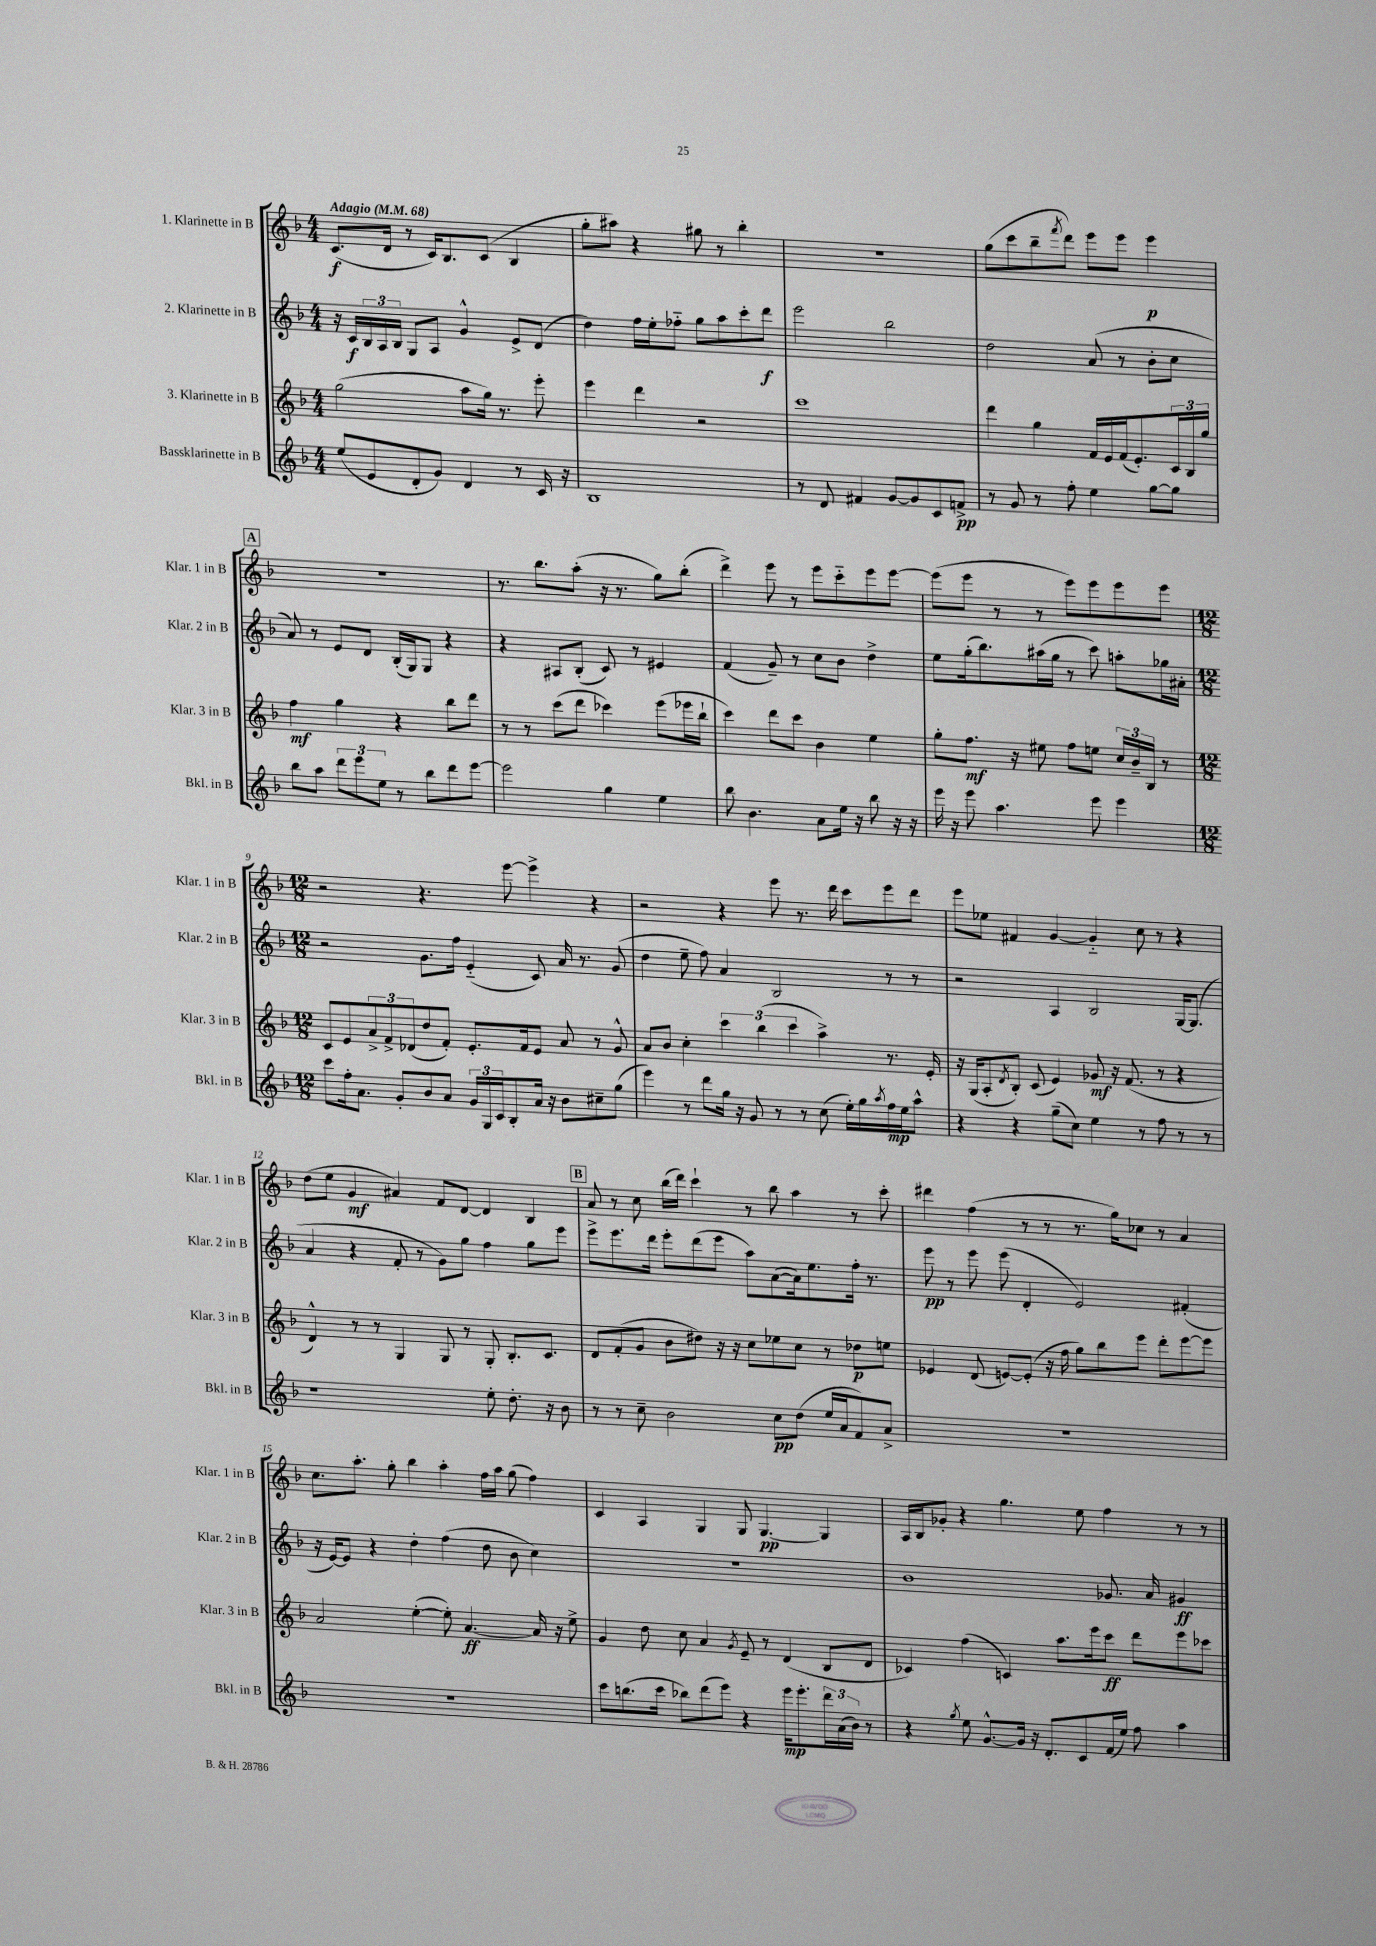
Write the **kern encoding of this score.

**kern	**kern	**kern	**kern
*staff4	*staff3	*staff2	*staff1
*clefG2	*clefG2	*clefG2	*clefG2
*k[b-]	*k[b-]	*k[b-]	*k[b-]
*M4/4	*M4/4	*M4/4	*M4/4
*MM68	*MM68	*MM68	*MM68
(8ee/L	(2gg\	16r	(8.c/L
.	.	16c/LL	.
8e/	.	24B-/	.
.	.	24A/	.
.	.	.	16d/Jk
.	.	24B-/JJ	.
8d'/	.	8G/L	8r
8g/J)	.	8A/J	16c/LK)
.	.	.	8.B-/
4d/	8aa\L	4g^^/	.
.	16gg\Jk)	.	(8c/J
.	8.r	.	.
8r	.	8e^/L	4B-/
16c/	8eee'\	(8d/J	.
16r	.	.	.
=	=	=	=
1B-	4eee\	4dd\)	8gg'\L
.	.	.	8aa#\J)
.	4ddd\	16ff\LL	4r
.	.	16ee'\J	.
.	.	8ff-'~\J	.
.	2r	8gg\L	8gg#\
.	.	8aa\	8r
.	.	8ccc'\	4bb-'\
.	.	8ddd\J	.
=	=	=	=
8r	1ccc	2eee\	1r
8d/	.	.	.
4f#/	.	.	.
[8g/L	.	2bb-\	.
8g/]	.	.	.
8c/	.	.	.
8f^/J	.	.	.
=	=	=	=
8r	4ddd\	2dd\	(8gg\L
8g/	.	.	8ccc\
8r	4gg\	.	8bb-~\
.	.	.	8qfff/
8ff'\	.	.	8ddd\J)
4ee\	16f/LL	(8a/	8eee\L
.	16e/	.	.
.	(16f/J	8r	8eee\J
.	8.e'/)	.	.
[8gg\L	.	8b-'\L	4eee\
8gg\]J	24c/L	8cc\J	.
.	24B-/	.	.
.	24gg/JJ	.	.
=	=	=	=
8bb-\L	4ff\	8a/)	1r
8aa\J	.	8r	.
12ddd\L	4gg\	8e/L	.
12eee\	.	.	.
.	.	8d/J	.
12ee\J	.	.	.
8r	4r	(16B-'/LL	.
.	.	16G/J)	.
8bb-\L	.	8G/J	.
8ddd\	8bb-\L	4r	.
[8eee\J	8ddd\J	.	.
=	=	=	=
2eee\]	8r	4r	8.r
.	8r	.	.
.	.	.	8.bb-\L
.	(8ccc\L	8A#/L	.
.	8ddd\J	(8B-'/J	(8aa'\J
4gg\	4ccc-\)	8c/)	16r
.	.	.	8.r
.	.	8r	.
4ee\	(8eee\L	4e#/	8gg\L)
.	16eee-\L	.	(8bb-'\J
.	16bb-`\JJ	.	.
=	=	=	=
8bb-\	4ccc\)	(4f/	4ddd^\)
4.b-\	.	.	.
.	8ddd\L	8g~/)	8eee\
.	8ccc\J	8r	8r
8a\L	4b-\	8cc\L	8eee\L
16ee\Jk	.	8b-\J	8ccc'~\
16r	.	.	.
8bb-\	4ee\	4dd^\	8eee\
16r	.	.	[8eee\J
16r	.	.	.
=	=	=	=
16eee\	8gg'\L	8ee\L	(8eee\]L
16r	.	.	.
8eee\	8.ff\J	(16gg'\k	8eee\J
.	.	8.bb-\)	.
4.aa\	.	.	8r
.	16r	.	.
.	8ee#\	(16aa#\L	8r
.	.	16gg\JJ	.
.	8ff\L	8r	8eee\L)
8eee\	8ee\J	8ccc\)	8eee\
4eee\	24cc/LL	8aa'\L	8eee\
.	24b-~/	.	.
.	24B-/JJ	.	.
.	8r	16gg-\L	8eee\J
.	.	16a#'\JJ	.
=	=	=	=
*M12/8	*M12/8	*M12/8	*M12/8
8ccc\L	8c/L	2r	2r
16ff'\k	8e/	.	.
8.a\J	.	.	.
.	12a^/	.	.
.	12f^/	.	.
8g'/L	.	.	.
.	(12d-/	.	.
8b-/	8dd/	8.g\L	4.r
8a/J	8f'/J)	.	.
.	.	16ff\Jk	.
24g/LL	8.e'/L	(4e'~/	.
24G/	.	.	.
24c/J	.	.	.
8B-'/	.	.	[8eee\
.	16f/k	.	.
16a/Jk	8e/J	8c/)	4eee^\]
16r	.	.	.
8b-\L	8a/	16a/	.
.	.	8.r	.
8cc#~\	8r	.	4r
(8gg\J	8g^^/	(8g/	.
=	=	=	=
4eee\)	8a/L	4dd\	2r
.	8b-/J	.	.
8r	4cc'\	8ee~\	.
8ddd\L	.	8ff\)	.
16gg\Jk	6ccc\	4a/	4r
16r	.	.	.
8g/	.	.	.
.	(6bb-\	.	.
8r	.	2B-/	8eee\
.	6ccc\	.	.
8r	.	.	8.r
(8cc\	4aa^\)	.	.
.	.	.	16ddd\
16ee'\LL)	.	.	8ccc\L
16gg\	.	.	.
8qaa/	.	.	.
16ff\	8.r	8r	8eee\
16ee\J	.	.	.
8aa^^\J	.	8r	8ddd\J
.	16e'/	.	.
=	=	=	=
4r	16r	2r	8eee\L
.	(16G/LK	.	.
.	8A'/	.	8ee-\J
.	8qd/	.	.
4r	8B-'/J)	.	4f#/
.	(8c/	.	.
(8gg~\L	4e/)	4A/	[4g/
8cc\J)	.	.	.
4ee\	8g-/	2B-/	4g'~/]
.	16r	.	.
.	(8.f/	.	.
8r	.	.	8cc\
8ff\	8r	.	8r
8r	4r	[16G/LK	4r
.	.	(8.G/]J	.
8r	.	.	.
=	=	=	=
1r	4d^^/)	4a/	(8dd\L
.	.	.	8ee\J
.	8r	4r	4g/
.	8r	.	.
.	4G/	8f'/	4a#/)
.	.	8r	.
.	8G/	8g\L)	8f/L
.	8r	8gg\J	[8d/J
8ee'\	8G'/	4ff\	4d/]
8.dd'\	8.B-'/L	.	.
.	.	8gg\L	4B-/
16r	8.c/J	.	.
8b-\	.	8eee\J	.
=	=	=	=
8r	8d/L	8eee^\L	8a/
8r	(8f'/	8.eee\	8r
8cc~\	8g/J	.	8cc\
.	.	16ddd\Jk	.
2b-\	8b-\L	8eee'\L	(16bb-\LL
.	.	.	16ddd\JJ)
.	8dd#\J)	(8ddd\	4ccc`\
.	16r	8eee\J	.
.	16r	.	.
.	8cc\L	8aa\L)	8r
8cc\L	8ee-\	([8a\	8bb-\
(8dd\J	8cc\J	16a\]k)	4aa\
.	.	8.ee\	.
16ee/LL	8r	.	.
16a/J	.	.	.
8f/)	8dd-\L	16ff'\Jk	8r
.	.	8.r	.
8a^/J	8ee\J	.	8ccc'\
=	=	=	=
1.r	4e-/	8eee\	4ddd#\
.	.	8r	.
.	(8d/	8eee\	(4ff\
.	[8e/L)	(8eee\	.
.	(8e'/]J	4d'/	8r
.	16r	.	8r
.	16ff\	.	.
.	8gg\L)	2e/)	8.r
.	8bb-\	.	.
.	.	.	16gg\LK)
.	8eee\J	.	8cc-\J
.	8ddd'\L	.	8r
.	[8eee\	(4f#'/	4a/
.	8eee\]J	.	.
=	=	=	=
1.r	2a/	16r	8.cc\L
.	.	[16e/LK)	.
.	.	8e/]J	.
.	.	.	8.aa'\J
.	.	4r	.
.	.	.	8gg'\
.	([4ee'\	4dd'\	4bb-\
.	8ee'\])	(4ff\	4aa'\
.	[4.a/	.	.
.	.	8dd\	16ff\LL
.	.	.	16aa\JJ
.	.	8b-\	(8gg\
.	16a/]	4cc\)	4ff\)
.	16r	.	.
.	8ee^\	.	.
=	=	=	=
8ccc\L	4g/	1.r	4c/
(8.bb\	.	.	.
.	8dd\	.	4A/
16ccc\Jk	.	.	.
8bb-\L)	8cc\	.	.
(8ddd\	4a/	.	4G/
8eee\J)	.	.	.
.	8qg/	.	.
4r	8e~/	.	8G/
.	8r	.	[4.G/
16eee\LK	(4d/	.	.
8.eee'\	.	.	.
24ddd\L	8B-/L	.	4G/]
(24a\	.	.	.
24b-\JJ)	.	.	.
8r	8d/J	.	.
=	=	=	=
4r	4c-/)	1b-	16A/LL
.	.	.	16B-/J
.	.	.	8g-'/J
8qgg/	.	.	.
8ee\	(4ff\	.	4r
[8.g^^/L	.	.	.
.	4c/)	.	4.gg\
16g/]Jk	.	.	.
16r	.	.	.
8.d'/L	.	.	.
.	8.aa\L	.	.
8c/	.	.	8ee\
.	16eee\k	.	.
(16f/L	8ccc\J	8.g-/	4ff\
16ee/JJ)	.	.	.
8ff\	8ddd\L	.	.
.	.	16a/	.
4aa\	8eee\	4g#/	8r
.	8ccc-\J	.	8r
==	==	==	==
*-	*-	*-	*-
